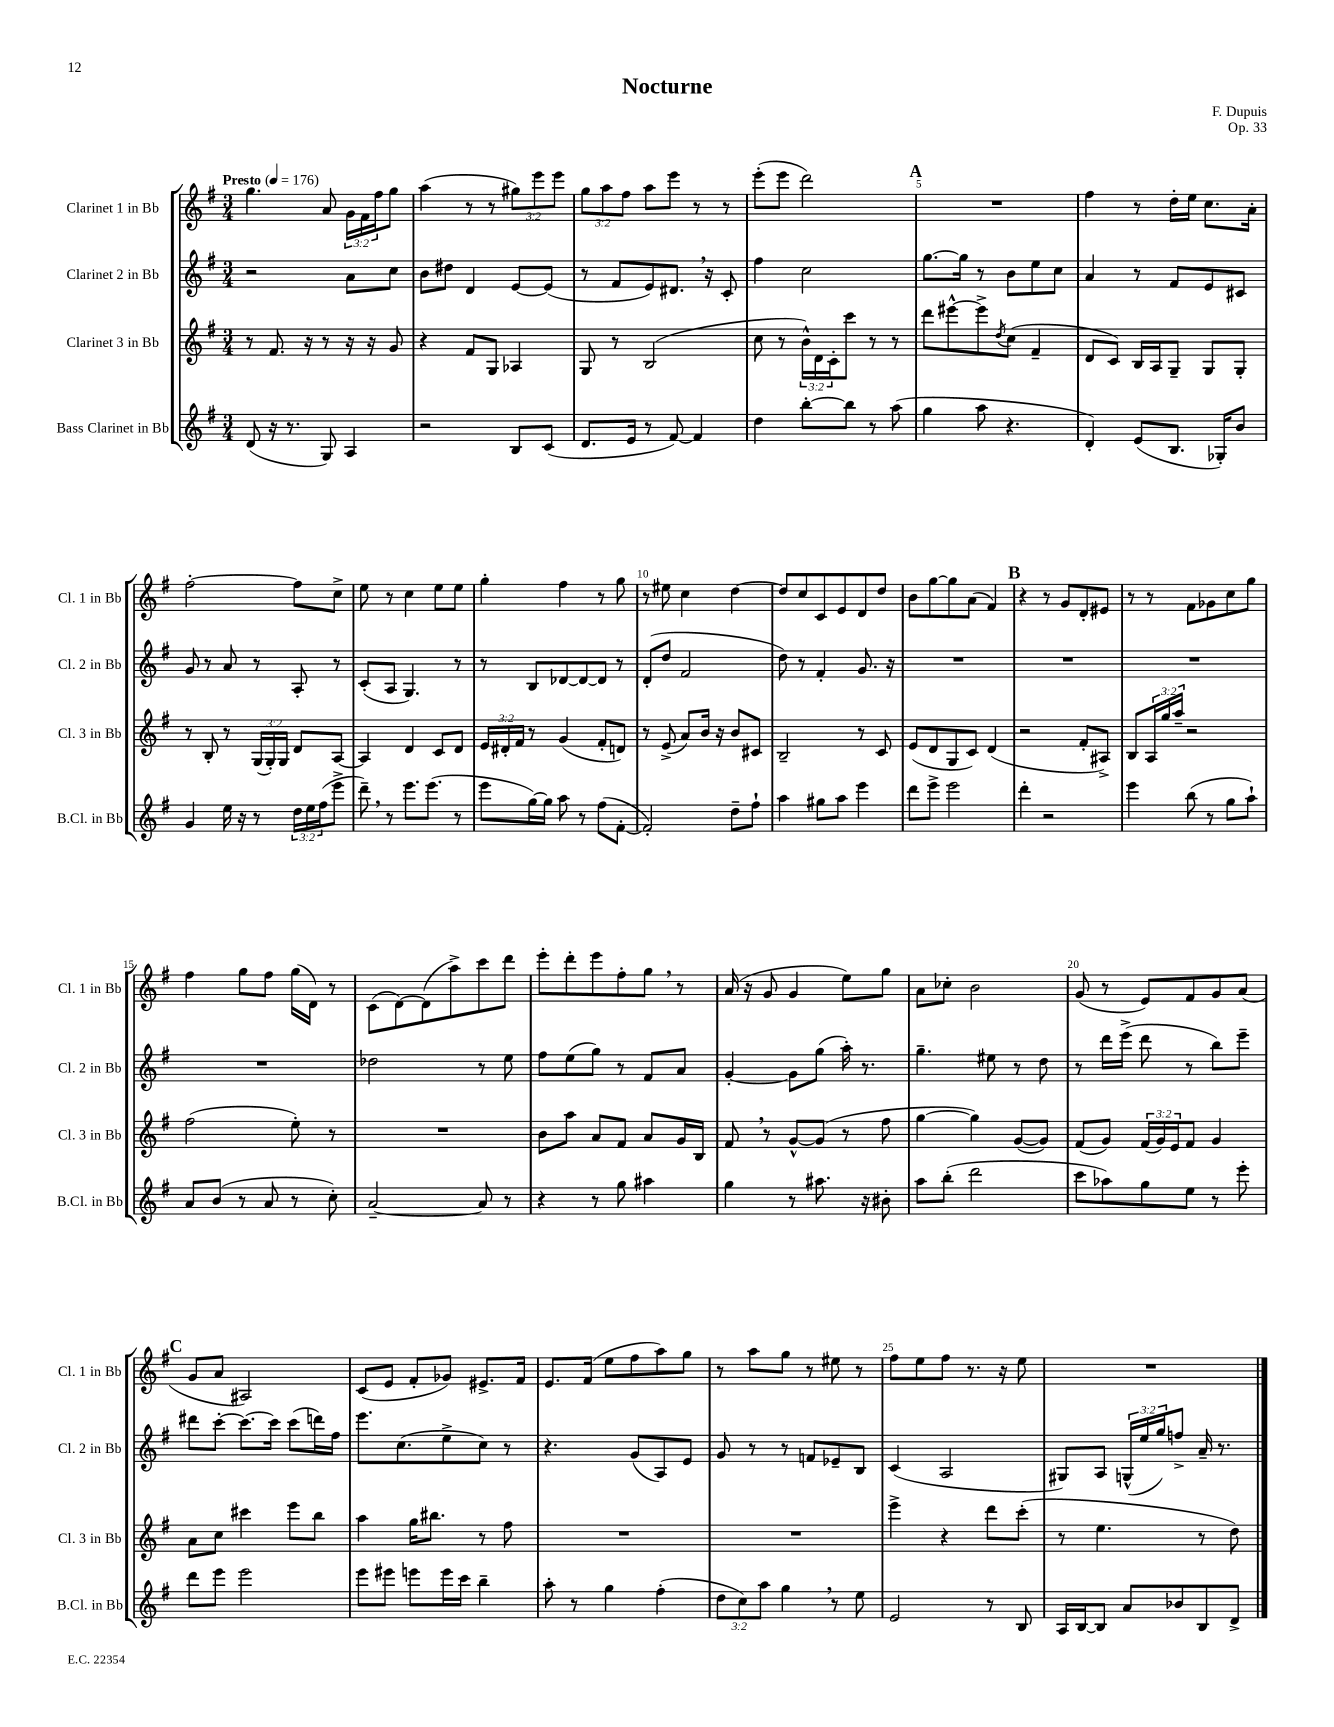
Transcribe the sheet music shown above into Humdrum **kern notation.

**kern	**kern	**kern	**kern
*staff4	*staff3	*staff2	*staff1
*clefG2	*clefG2	*clefG2	*clefG2
*k[f#]	*k[f#]	*k[f#]	*k[f#]
*M3/4	*M3/4	*M3/4	*M3/4
*MM176	*MM176	*MM176	*MM176
(8d	8r	2r	4.gg
16r	8.f#	.	.
8.r	.	.	.
.	16r	.	.
8G)	8r	.	8a
4A	16r	8a	24g
.	.	.	24f#
.	16r	.	.
.	.	.	24ff#
.	8g	8cc	8gg
=	=	=	=
2r	4r	8b	(4aa
.	.	8dd#	.
.	8f#	4d	8r
.	8G	.	8r
8B	4A-	[8e	12gg#)
.	.	.	12eee
(8c	.	(8e]	.
.	.	.	12eee
=	=	=	=
8.d	8G	8r	12gg
.	.	.	12aa
.	8r	8f#	.
.	.	.	12ff#
16e	.	.	.
8r	(2B	8e)	8aa
[8f#)	.	8.d#	8eee
4f#]	.	.	8r
.	.	16r	.
.	.	8c'	8r
=	=	=	=
4dd	8cc	4ff#	(8eee'
.	8r	.	8eee
[8bb'	24b^^)	2cc	2ddd)
.	24d	.	.
.	24c'	.	.
8bb]	8ccc	.	.
8r	8r	.	.
(8aa	8r	.	.
=	=	=	=
4gg	8ddd	[8.gg	2.r
.	[8eee#^^	.	.
.	.	16gg]	.
8aa	8eee#^]	8r	.
.	8qdd	.	.
4.r	(8cc	8b	.
.	4f#~	8ee	.
.	.	8cc	.
=	=	=	=
4d')	8d	4a	4ff#
.	8c)	.	.
(8e	16B	8r	8r
.	16A	.	.
8.B	8G~	8f#	16dd'
.	.	.	16ee
.	8G	8e	8.cc
16G-')	.	.	.
8b	8G'	8c#	.
.	.	.	16a'
=	=	=	=
4g	8r	8g	[2ff#'
.	8B'	8r	.
16ee	8r	8a	.
16r	.	.	.
8r	(24G	8r	.
.	24G')	.	.
.	24G	.	.
24dd	8d	8A'	8ff#]
24ee	.	.	.
(24ff#	.	.	.
8eee^	[8A	8r	8cc^
=	=	=	=
8ddd~)	4A]	(8c'	8ee
8r	.	8A	8r
8.eee	4d	4.G)	4cc
(8.eee	.	.	.
.	8c	.	8ee
8r	8d	8r	8ee
=	=	=	=
8eee	24e	8r	4gg'
.	24d#'	.	.
.	24f#	.	.
[16gg)	8r	8B	.
16gg]	.	.	.
8aa	(4g	[8d-	4ff#
8r	.	8d-_	.
(8ff#	8f#'	8d-]	8r
[8f#'	8d)	8r	8gg
=	=	=	=
2f#'])	8r	(8d'	8r
.	(8e^	8dd	8ee#
.	8a)	2f#	4cc
.	16b	.	.
.	16r	.	.
8dd~	8b	.	[4dd
8ff#`	8c#	.	.
=	=	=	=
4aa	2B~	8dd)	8dd]
.	.	8r	8cc
8gg#	.	4f#'	8c
8aa	.	.	8e
4eee	8r	8.g	8d
.	8c	.	8dd
.	.	16r	.
=	=	=	=
8ddd	(8e	2.r	8b
8eee^	8d	.	[8gg
2eee	8G	.	8gg]
.	8c)	.	(8a
.	(4d	.	4f#)
=	=	=	=
4ddd'	2r	2.r	4r
2r	.	.	8r
.	.	.	8g
.	8f#'	.	8d'
.	8A#^)	.	8e#
=	=	=	=
4eee	8B	2.r	8r
.	24A	.	8r
.	24gg	.	.
.	24aa~	.	.
(8bb	2r	.	8f#
8r	.	.	8g-
8gg	.	.	8cc
8aa`)	.	.	8gg
=	=	=	=
8a	(2ff#	2.r	4ff#
(8b	.	.	.
8r	.	.	8gg
8a	.	.	8ff#
8r	8ee')	.	(16gg
.	.	.	16d)
8cc')	8r	.	8r
=	=	=	=
[2a~	2.r	2dd-	(8c
.	.	.	[8d)
.	.	.	(8d]
.	.	.	8aa^)
8a]	.	8r	8ccc
8r	.	8ee	8ddd
=	=	=	=
4r	8b	8ff#	8eee'
.	8aa	(8ee	8ddd'
8r	8a	8gg)	8eee
8gg	8f#	8r	8ff#'
4aa#	8a	8f#	8gg
.	16g	8a	8r
.	16B	.	.
=	=	=	=
4gg	8f#	[4g'	(16a
.	.	.	16r
.	8r	.	8g
8r	[8g^^	8g]	4g
8.aa#	(8g]	(8gg	.
.	8r	16aa')	8ee)
16r	.	8.r	.
8b#'	8ff#	.	8gg
=	=	=	=
8aa	[4gg	4.gg~	8a
(8bb'	.	.	8cc-'
2ddd	4gg])	.	2b
.	.	8ee#	.
.	([8g	8r	.
.	8g])	8dd	.
=	=	=	=
8ccc	(8f#	8r	(8g
8aa-)	8g)	16ddd	8r
.	.	(16eee^	.
8gg	(24f#	8ddd	8e)
.	24g)	.	.
.	24e	.	.
8ee	8f#	8r	8f#
8r	4g	8bb)	8g
8eee'	.	8eee~	(8a
=	=	=	=
8ddd	8a	8ddd#	8g
8eee	8cc	[8ccc'	8a
2eee	4ccc#	8.ccc_	2A#)
.	.	16ccc]	.
.	8eee	(8ccc	.
.	8bb	16ddd)	.
.	.	16ff#	.
=	=	=	=
8eee	4aa	8.eee	(8c
8eee#	.	.	8e
.	.	(8.cc	.
8eee	16gg	.	8f#'
.	8.bb#	.	.
16eee	.	8ee^	8g-)
16ccc	.	.	.
4bb~	8r	8cc)	8.e#^
.	8ff#	8r	.
.	.	.	16f#
=	=	=	=
8aa'	2.r	4.r	8.e
8r	.	.	.
.	.	.	(16f#
4gg	.	.	8ee
.	.	(8g	8ff#
(4ff#'	.	8A)	8aa)
.	.	8e	8gg
=	=	=	=
12dd	2.r	8g	8r
12cc)	.	.	.
.	.	8r	8aa
12aa	.	.	.
4gg	.	8r	8gg
.	.	8f	8r
8r	.	8e-~	8ee#
8ee	.	8B	8r
=	=	=	=
2e	4eee^	(4c	8ff#
.	.	.	8ee
.	4r	2A	8ff#
.	.	.	8.r
8r	8ddd	.	.
.	.	.	16r
8B	(8ccc'	.	8ee
=	=	=	=
16A	8r	8G#)	2.r
[16B	.	.	.
8B]	4.ee	8A	.
8a	.	(24G^^	.
.	.	24ee	.
.	.	24gg)	.
8b-	.	8ff^	.
8B	8r	16a~	.
.	.	8.r	.
8d^	8dd)	.	.
==	==	==	==
*-	*-	*-	*-
